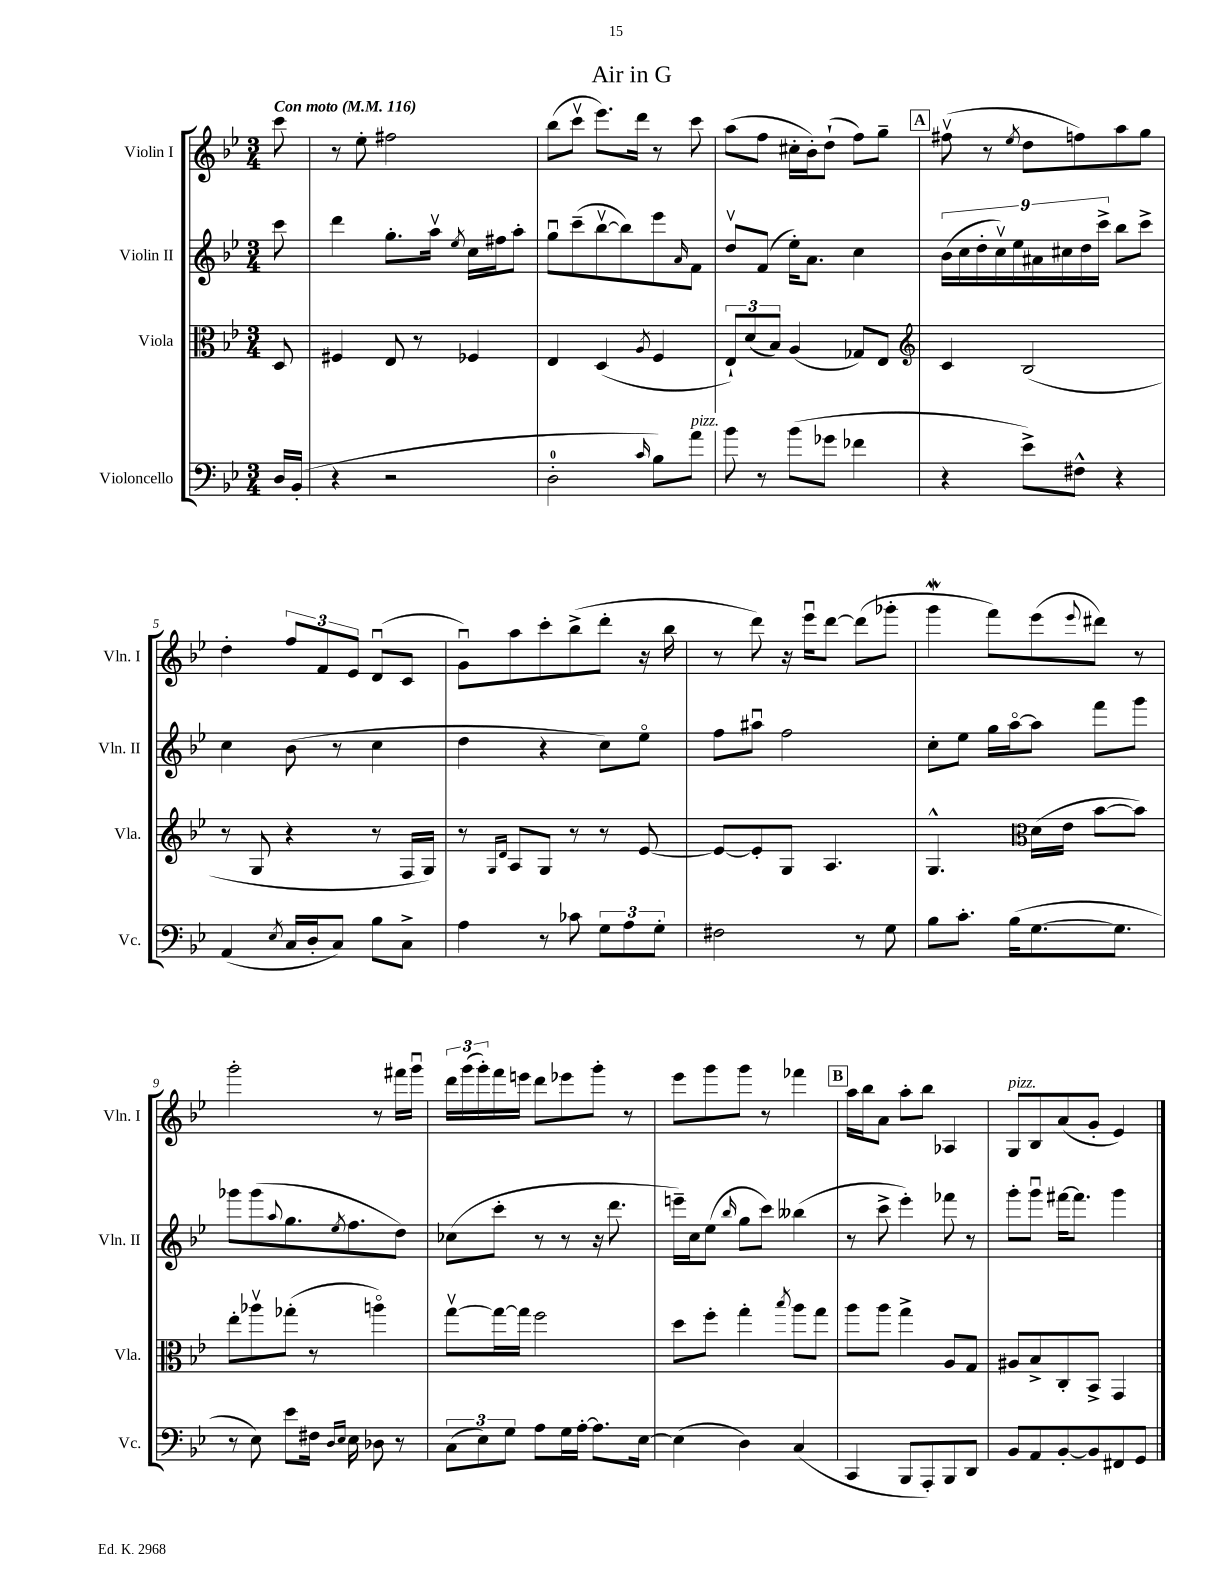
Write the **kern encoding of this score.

**kern	**kern	**kern	**kern
*staff4	*staff3	*staff2	*staff1
*clefF4	*clefC3	*clefG2	*clefG2
*k[b-e-]	*k[b-e-]	*k[b-e-]	*k[b-e-]
*M3/4	*M3/4	*M3/4	*M3/4
*MM116	*MM116	*MM116	*MM116
16D/LL	8D/	8ccc\	8ccc\
(16BB-'/JJ	.	.	.
=	=	=	=
4r	4F#/	4ddd\	8r
.	.	.	8ee-'\
2r	8E-/	8.gg'\L	2ff#\
.	8r	.	.
.	.	16aav\Jk	.
.	.	8qee-/	.
.	4F-/	16cc\LL	.
.	.	16ff#\J	.
.	.	8aa'\J	.
=	=	=	=
2D'\	4E-/	8ggu\L	(8bb-\L
.	.	(8ccc~\	8cccv\J
.	(4D/	[8bb-v\	8.eee-\L)
.	.	8bb-\])	.
.	.	.	16ddd\Jk
16qqc/	8qA/	.	.
8B-\L)	4F/	8eee-\	8r
.	.	16qqa/	.
8a\J	.	8f\J	8ccc\
=	=	=	=
8b-\	12E-`/L)	8ddv/L	(8aa\L
.	(12d/	.	.
8r	.	(8f/J	8ff\J
.	12B-/J)	.	.
(8b-\L	(4A/	16ee-'\LK)	16cc#'\LL
.	.	8.a\J	16b-'\J)
8g-\J	.	.	(8dd`\J
4f-\	8G-/L)	4cc\	8ff\L)
.	8E-/J	.	8gg~\J
=	=	=	=
*	*clefG2	*	*
4r	4c/	(18b-\LL	(8ff#v\
.	.	18cc\	.
.	.	18dd'\	.
.	.	.	8r
.	.	18ccv\)	.
.	.	18ee-\	.
.	.	.	8qee-/
8e-^\L)	(2B-/	.	8dd\L
.	.	18a#\	.
.	.	18cc#\	.
8F#^^\J	.	.	8ff\)
.	.	18dd\	.
.	.	18ccc^\JJ	.
4r	.	8bb-\L	8aa\
.	.	8ccc^\J	8gg\J
=	=	=	=
(4AA/	8r	4cc\	4dd'\
.	8G/	.	.
8qE-/	.	.	.
16C/LL	4r	(8b-\	12ff/L
16D'/J	.	.	.
.	.	.	12f/
8C/J)	.	8r	.
.	.	.	12e-/J
8B-\L	8r	4cc\	(8du/L
8C^\J	16F/LL	.	8c/J
.	16G/JJ)	.	.
=	=	=	=
4A\	8r	4dd\	8gu\L)
.	16qqG/LL	.	.
.	16qqd/JJ	.	.
.	8A/L	.	8aa\
8r	8G/J	4r	8ccc'\
8c-\	8r	.	(8bb-^\
12G\L	8r	8cc\L)	8ddd'\J
12A\	.	.	.
.	[8e-/	8ee-o\J	16r
12G'\J	.	.	.
.	.	.	16bb-\
=	=	=	=
2F#\	8e-/_L	8ff\L	8r
.	8e-'/]	8aa#u\J	8ddd\)
.	8G/J	2ff\	16r
.	.	.	16eee-u\LK
.	4.A/	.	[8ddd\J
8r	.	.	(8ddd\]L
8G\	.	.	8ggg-'\J
=	=	=	=
8B-\L	4.G^^/	8cc'\L	4ggg\
8.c'\J	.	8ee-\J	.
.	.	16gg\LL	8fff\L)
(16B-\LK	.	[16aao\J	.
*	*clefC3	*	*
[8.G\	(16d\LL	8aa\]J	(8eee-\
.	16e-\JJ	.	.
.	.	.	8qqeee-/
.	[8b-\L	8fff\L	8ddd#\J)
8.G\]J	.	.	.
.	8b-\]J)	8ggg\J	8r
=	=	=	=
8r	8ee-'\L	8ggg-\L	2ggg'\
8E-\)	8aa-v\	(8ggg-\	.
.	.	8qqaa/	.
8e-\L	(8gg-'\J	8.gg\	.
16F#\Jk	8r	.	.
16qqD/LL	.	.	.
16qqE-/JJ	.	8qee-/	.
16E-\	.	8.ff\	.
8D-\	4aao\)	.	8r
8r	.	8dd\J)	16fff#\LL
.	.	.	16gggu\JJ
=	=	=	=
(12C\L	[8ggv\L	(8cc-\L	24ddd\LL
.	.	.	(24ggg\
12E-\)	.	.	24ggg'\)
.	16gg\_L	8ccc'\J	16fff\
12G\J	.	.	.
.	16gg\]JJ	.	16eee\JJ
8A\L	2ff\	8r	8ddd\L
16G\L	.	8r	8eee-\
[16A'\JJ	.	.	.
8.A\]L	.	16r	8ggg'\J
.	.	8.ddd\	.
.	.	.	8r
[16E-\Jk	.	.	.
=	=	=	=
(4E-\]	8dd\L	16eee~\LL)	8eee-\L
.	.	16cc\J	.
.	8ff'\J	(8ee-\J	8ggg\
.	.	16qqbb-/	.
4D\)	4gg'\	8gg\L	8ggg\J
.	.	8ccc\J)	8r
.	8qbb-/	.	.
(4C/	8aa\L	(4bb--\	4fff-\
.	8gg\J	.	.
=	=	=	=
4CC/	8aa\L	8r	16aa\LL
.	.	.	16bb-\J
.	8aa\J	8ccc^\	8a\J
8BBB-/L	4gg^\	4eee-'\)	8aa'\L
8AAA'/)	.	.	8bb-\J
8BBB-/	8A/L	8fff-\	4A-/
8DD/J	8G/J	8r	.
=	=	=	=
8BB-/L	8A#/L	8ggg'\L	8G/L
8AA/	8B-^/	8gggu\J	8B-/
[8BB-'/	8C'/	[16fff#\LK	(8a/
.	.	8.fff#\]J	.
8BB-/]	8BB-^/J	.	8g'/J
8FF#/	4GG/	4ggg\	4e-/)
8GG/J	.	.	.
==	==	==	==
*-	*-	*-	*-
